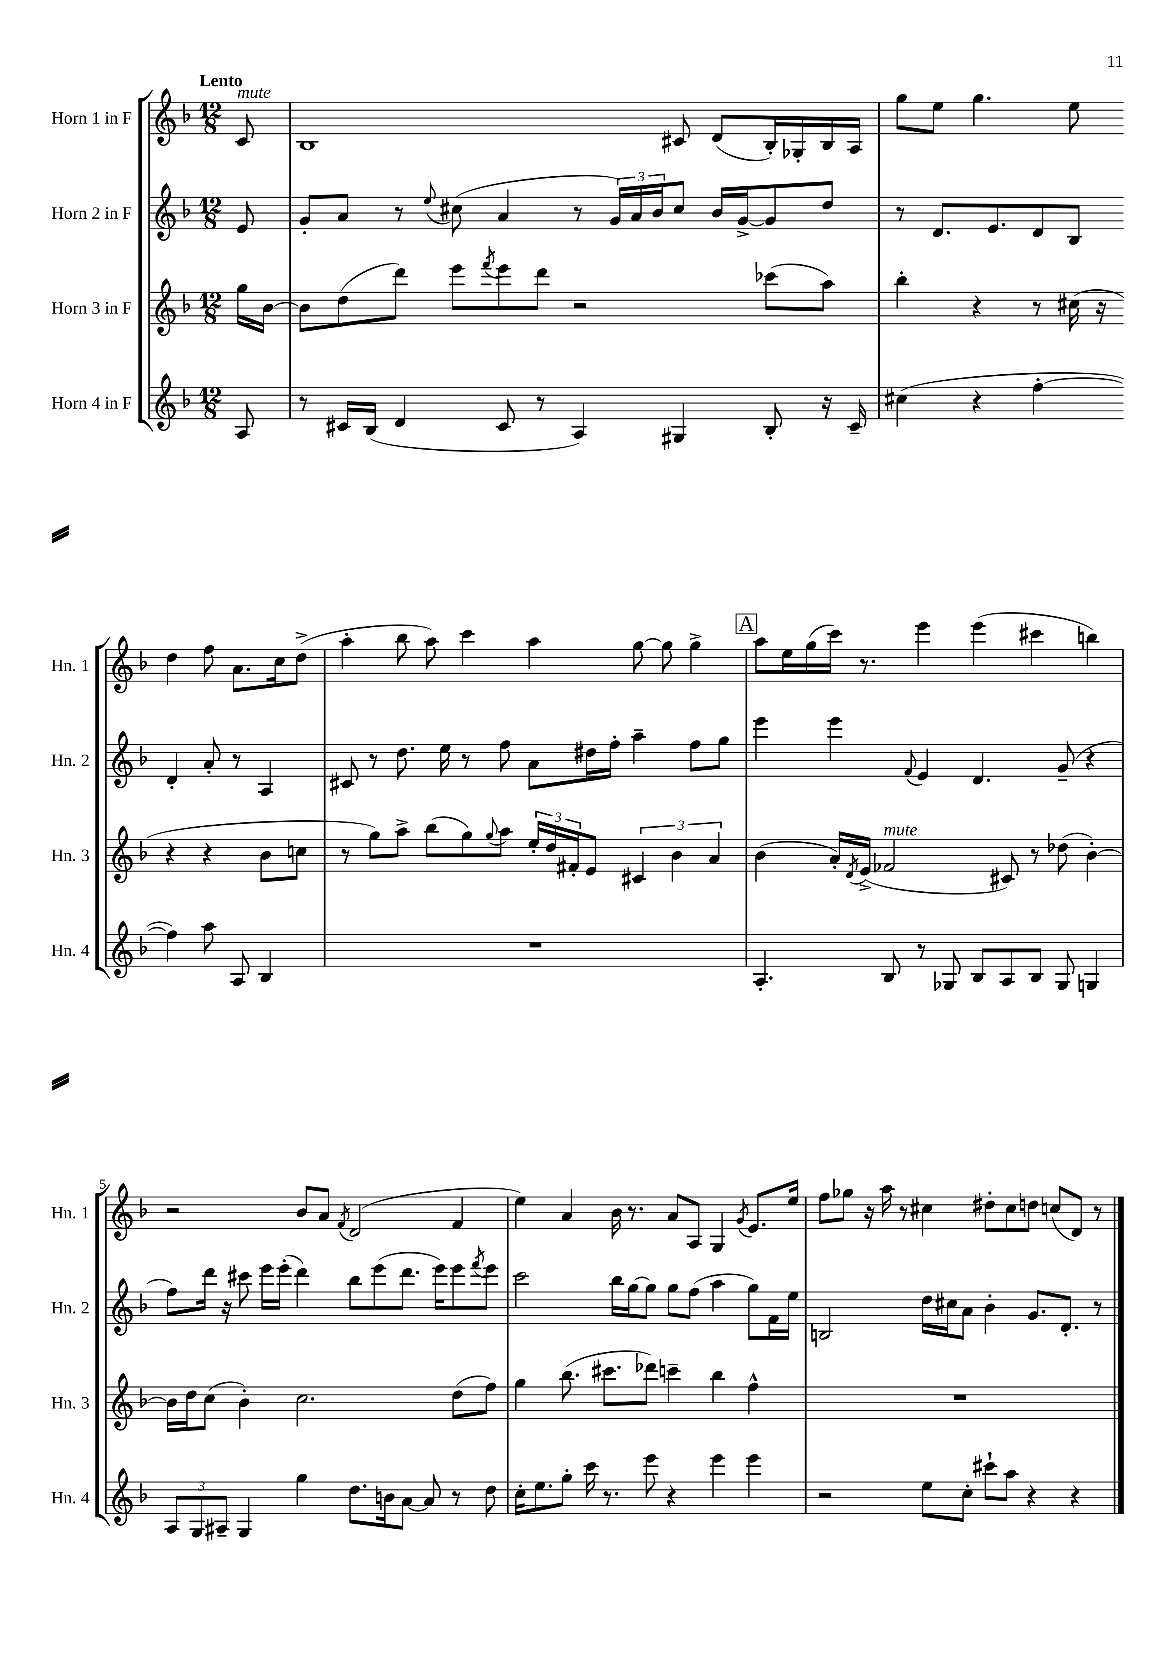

**kern	**kern	**kern	**kern
*part4	*part3	*part2	*part1
*staff4	*staff3	*staff2	*staff1
*I"Horn 4 in F	*I"Horn 3 in F	*I"Horn 2 in F	*I"Horn 1 in F
*I'Hn. 4	*I'Hn. 3	*I'Hn. 2	*I'Hn. 1
*clefG2	*clefG2	*clefG2	*clefG2
*k[b-]	*k[b-]	*k[b-]	*k[b-]
*M12/8	*M12/8	*M12/8	*M12/8
=	=	=	=
!	!	!	!LO:TX:a:B:t=Lento
!	!	!	!LO:TX:a:i:t=mute
8A/	16gg\LL	8e/	8c/
.	[16b-\JJ	.	.
=1	=1	=1	=1
8r	8b-\L]	8g'/L	1B-
16c#X/LL	(8dd\	8a/J	.
(16B-/JJ	.	.	.
4d/	8ddd\J)	8r	.
.	.	8qqee/	.
.	8eee\L	(8cc#X\	.
.	8qfff/	.	.
8c#/	8eee\	4a/	.
8r	8ddd\J	.	.
4A/)	2r	8r	.
.	.	24g/LL)	.
.	.	24a/	.
.	.	24b-/J	.
4G#X/	.	8cc#/J	8c#X/
.	.	16b-/LL	(8d/L
.	.	[16g^/J	.
8B-'/	(8ccc-X\L	8g/]	16B-'/L)
.	.	.	16G-X'/
16r	8aa\J)	8dd/J	16B-/
16c#~/	.	.	16A/JJ
=2	=2	=2	=2
(4cc#X\	4bb-'\	8r	8gg\L
.	.	8.d/L	8ee\J
4r	4r	.	4.gg\
.	.	8.e/	.
[4ff'\	8r	8d/	.
.	(16cc#X\	8B-/J	8ee\
.	16r	.	.
4ff\])	4r	4d'/	4dd\
8aa\	4r	8a'/	8ff\
8A/	.	8r	8.a\L
4B-/	8b-\L	4A/	.
.	.	.	16cc\k
.	8ccn\J	.	(8dd^\J
!!LO:LB:g=z
=3	=3	=3	=3
1.r	8r	8c#X/	4aa'\
.	8gg\L)	8r	.
.	8aa^\J	8.dd\	8bb-\
.	(8bb-\L	.	8aa\)
.	.	16ee\	.
.	8gg\)	8r	4ccc\
.	8qqgg/	.	.
.	8aa\J	8ff\	.
.	24ee'/LL	8a\L	4aa\
.	24dd/	.	.
.	24f#X'/J	.	.
.	8e/J	16dd#X\L	.
.	.	16ff'\JJ	.
.	6c#X/	4aa~\	[8gg\
.	.	.	8gg\]
.	6b-\	.	.
.	.	8ff\L	4gg^\
.	6a/	.	.
.	.	8gg\J	.
!!LO:REH:place=s1:t=A
=4	=4	=4	=4
4.A'/	(4b-\	4eee\	8aa\L
.	.	.	16ee\L
.	.	.	(16gg\
.	16a'/LL)	4eee\	16ccc\JJ)
.	8qd/	.	.
.	(16e^/JJ	.	8.r
!	!LO:TX:a:i:t=mute	!	!
8B-/	2f-X/	.	.
.	.	8qqf/	.
8r	.	4e/	4eee\
8G-X/	.	.	.
8B-/L	.	4.d/	(4eee\
8A/	8c#X/)	.	.
8B-/J	8r	.	4ccc#X\
8G-/	(8dd-X\	(8g~/	.
4Gn/	[4b-'\)	4r	4bbn\)
!!LO:LB:g=z
=5	=5	=5	=5
12A/L	16b-\LL]	8ff\L)	2r
.	16dd\J	.	.
12G/	.	.	.
.	(8cc\J	16ddd\Jk	.
12A#X~/J	.	.	.
.	.	16r	.
4G/	4b-'\)	8ccc#X\	.
.	.	16eee\LL	.
.	.	(16eee'\JJ	.
4gg\	2.cc\	4ddd\)	8b-/L
.	.	.	8a/J
.	.	.	8qf/
8.dd\L	.	8bb-\L	(2d/
.	.	(8eee\	.
16bn\k	.	.	.
[8a\J	.	8.ddd\J	.
8a/]	.	.	.
.	.	16eee\KL)	.
8r	(8dd\L	8eee\	4f/
.	.	8qfff/	.
8dd\	8ff\J)	8eee\J	.
=6	=6	=6	=6
16cc'\KL	4gg\	2ccc\	4ee\)
8.ee\	.	.	.
8gg'\J	(8.bb-\	.	4a/
16ccc\	.	.	.
8.r	8.ccc#X\L	.	.
.	.	16bb-\LL	16b-\
.	.	[16gg\J	8.r
8eee\	8ddd-X\J)	8gg\J]	.
4r	4cccn~\	8gg\L	8a/L
.	.	(8ff\J	8A/J
4eee\	4bb-\	4aa\	4G/
.	.	.	8qg/
4eee\	4ff^^\	8gg\L)	8.e/L
.	.	16f\L	.
.	.	16ee\JJ	16ee/Jk
=7	=7	=7	=7
2r	1.r	2Bn/	8ff\L
.	.	.	8gg-X\J
.	.	.	16r
.	.	.	16aa\
.	.	.	8r
8ee\L	.	16dd\LL	4cc#X\
.	.	16cc#X\J	.
8cc'\J	.	8a\J	.
8ccc#X`\L	.	4b-'\	8dd#X'\L
8aa\J	.	.	8cc#\
4r	.	8.g/L	8ddn\J
.	.	.	(8ccn/L
.	.	8.d'/J	.
4r	.	.	8d/J)
.	.	8r	8r
==	==	==	==
*-	*-	*-	*-
